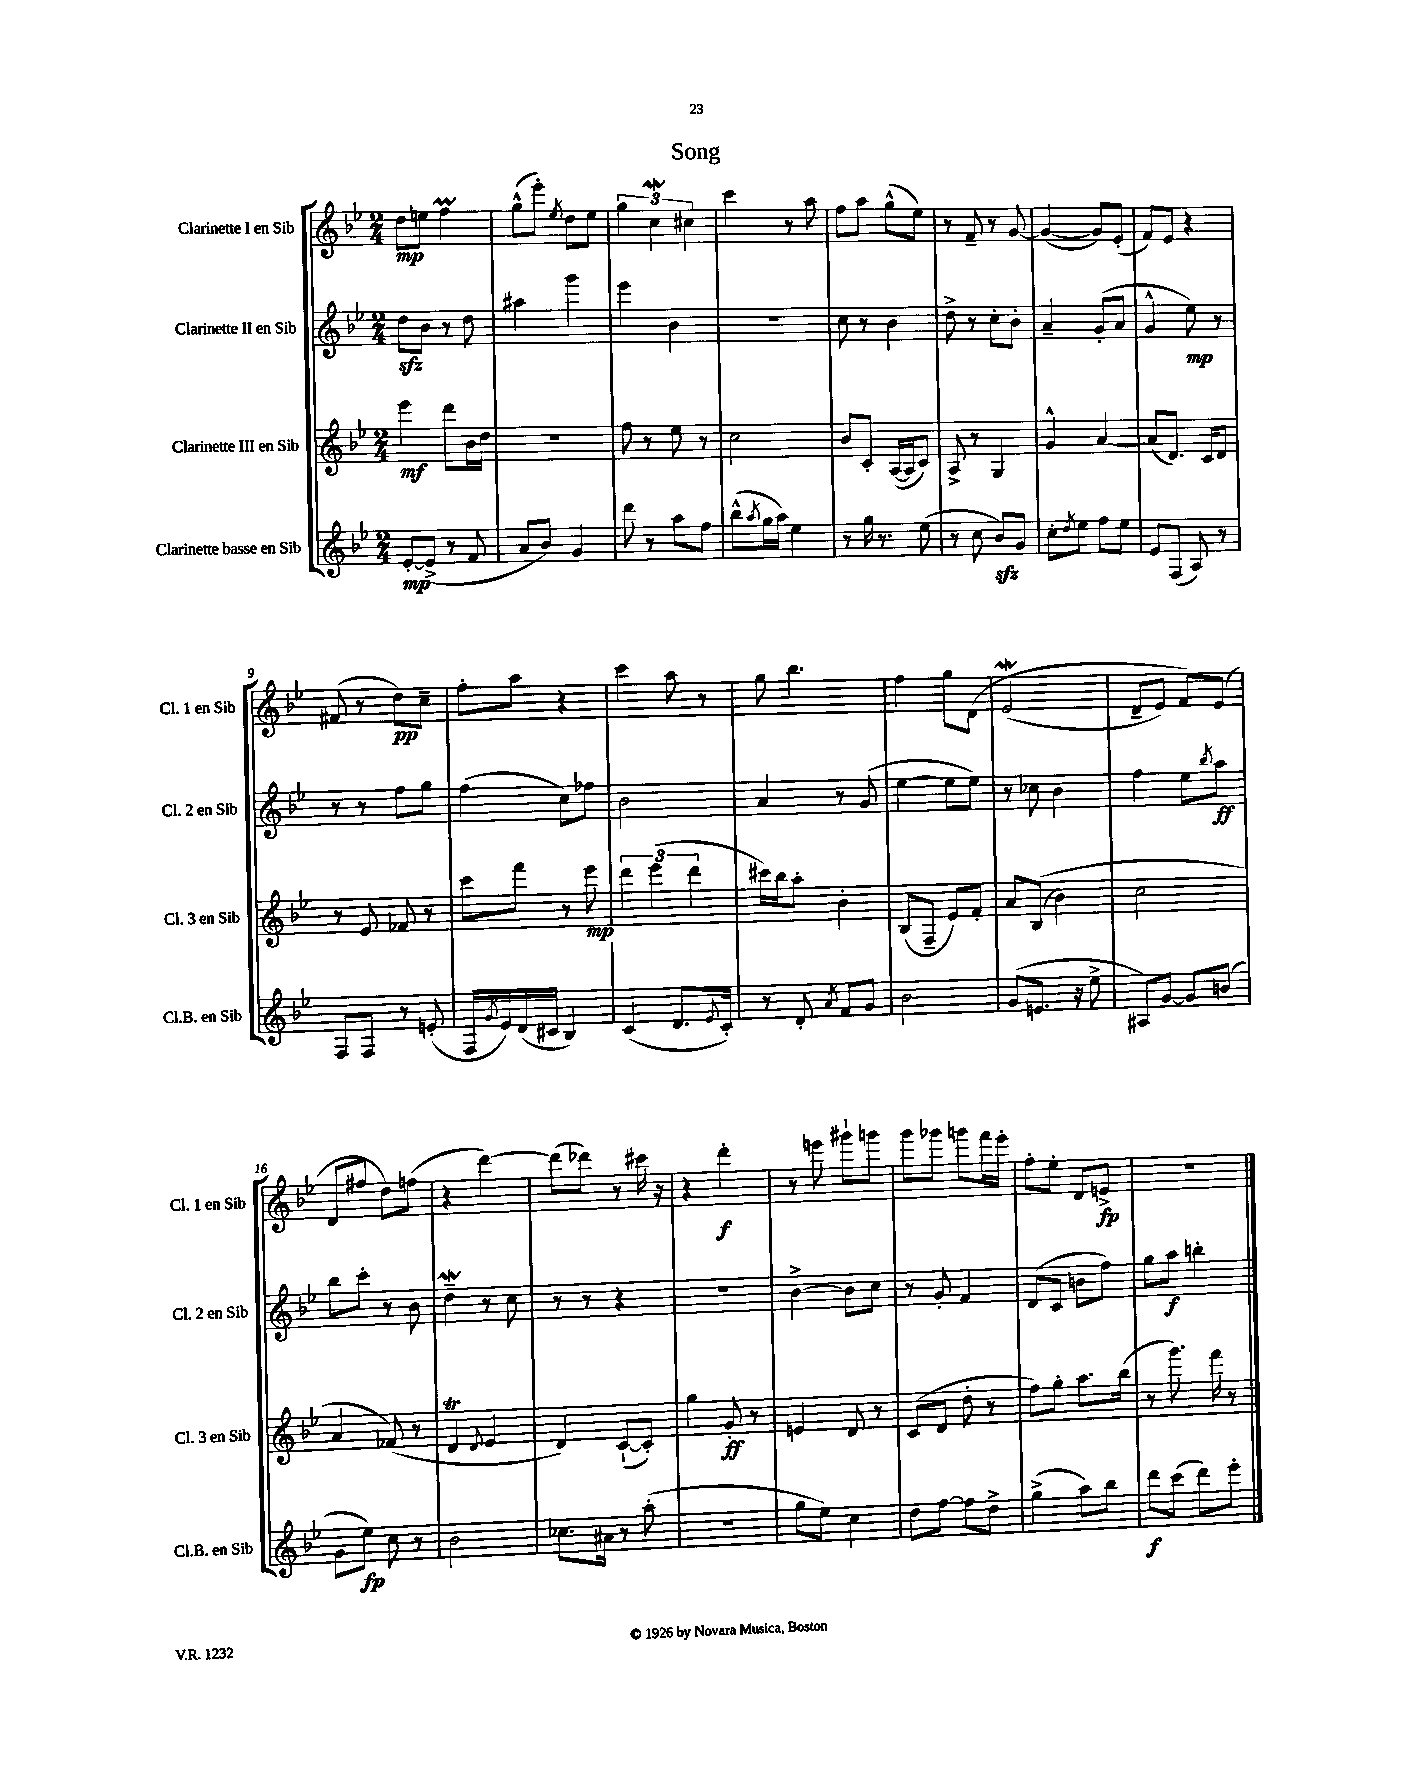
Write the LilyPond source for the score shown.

\header { title = "Song" }
<<
\new StaffGroup <<
\new Staff = "s0" \with { instrumentName = "Clarinette I en Sib" shortInstrumentName = "Cl. 1 en Sib" } {
    \clef treble \key bes \major \numericTimeSignature \time 2/4
    d''8\mp e''8 f''4\prall |
    g''8-^( ees'''8-.) \acciaccatura { ees''8 } d''8 ees''8 |
    \tuplet 3/2 { g''4 c''4\mordent cis''4 } |
    c'''4 r8 a''8 |
    f''8 a''8 g''8-^( ees''8) |
    r8 f'8-- r8 g'8~ |
    g'4~( g'8) ees'8-.( |
    f'8) ees'8 r4 |
    fis'8( r8 d''8\pp) c''8-- |
    f''8-. a''8 r4 |
    c'''4 a''8 r8 |
    g''8 bes''4. |
    f''4 g''8 d'8\( |
    ees'2\mordent( |
    d'8-- ees'8) f'8\) ees'8( |
    d'8 fis''8 d''8) f''8( |
    r4 d'''4~) |
    d'''8( des'''8) r8 cis'''16 r16 |
    r4 d'''4-.\f |
    r8 e'''8 gis'''8-! g'''8 |
    g'''8 ges'''8 g'''8 f'''16 ees'''16-. |
    f''8-. ees''8-. d'8 e'8->\fp |
    r2 \bar "|." |
}
\new Staff = "s1" \with { instrumentName = "Clarinette II en Sib" shortInstrumentName = "Cl. 2 en Sib" } {
    \clef treble \key bes \major \numericTimeSignature \time 2/4
    d''8\sfz bes'8 r8 d''8 |
    ais''4 g'''4 |
    ees'''4 bes'4 |
    R2 |
    c''8 r8 bes'4 |
    d''8-> r8 c''8-. bes'8-. |
    a'4-- g'8-.( a'8 |
    g'4-^ ees''8\mp) r8 |
    r8 r8 f''8 g''8 |
    f''4( c''8) fes''8 |
    bes'2 |
    a'4 r8 g'8( |
    ees''4~ ees''8 ees''8) |
    r8 ces''8 bes'4 |
    f''4 ees''8 \acciaccatura { bes''8 } a''8\ff |
    bes''8 c'''8-. r8 bes'8 |
    d''4--\mordent r8 c''8 |
    r8 r8 r4 |
    r2 |
    bes'4~-> bes'8 c''8 |
    r8 g'8-. f'4 |
    d'8( c'8 b'8 f''8) |
    g''8 a''8\f b''4-. \bar "|." |
}
\new Staff = "s2" \with { instrumentName = "Clarinette III en Sib" shortInstrumentName = "Cl. 3 en Sib" } {
    \clef treble \key bes \major \numericTimeSignature \time 2/4
    ees'''4\mf d'''8 bes'16 d''16 |
    R2 |
    f''8 r8 ees''8 r8 |
    c''2 |
    bes'8 c'8-. a16~( a16 c'8) |
    a8-> r8 g4 |
    g'4-^ a'4~ |
    a'8( d'8.) c'16 d'8 |
    r8 ees'8 fes'8 r8 |
    c'''8 f'''8 r8 ees'''8\mp |
    \tuplet 3/2 { d'''4 ees'''4( d'''4 } |
    cis'''16) bes''16 a''8-. bes'4-. |
    bes8( f8-- ees'8) f'8-. |
    a'8 bes8(\( bes'4) |
    c''2 |
    a'4 fes'8(\) r8 |
    d'4\trill \appoggiatura { d'8 } ees'4 |
    d'4) c'8~-!( c'8-.) |
    g''4 g'8-.\ff r8 |
    e'4 d'8 r8 |
    c'8( d'8 d''8-. r8 |
    f''8) g''8-. a''8. bes''16( |
    r8 g'''8.) f'''16 r8 \bar "|." |
}
\new Staff = "s3" \with { instrumentName = "Clarinette basse en Sib" shortInstrumentName = "Cl.B. en Sib" } {
    \clef treble \key bes \major \numericTimeSignature \time 2/4
    ees'8~-.\mp ees'8->( r8 f'8 |
    a'8 bes'8) g'4 |
    d'''8 r8 a''8 f''8 |
    bes''8-^( \acciaccatura { a''8 } g''16 a''16) ees''4 |
    r8 g''16 r8. ees''8( |
    r8 c''8 bes'8\sfz) g'8 |
    c''8-. \acciaccatura { d''8 } ees''8 f''8 ees''8 |
    ees'8 f8( a8) r8 |
    f8 f8 r8 e'8-.( |
    f16 \acciaccatura { g'8 } ees'16) d'16( cis'16 bes4) |
    c'4( d'8. \appoggiatura { ees'8 } c'16-.) |
    r8 d'8-. \acciaccatura { a'8 } f'8 g'8 |
    bes'2 |
    g'8( e'8. r16 ees''8-> |
    ais8) g'8~ g'8 b'8( |
    g'8 ees''8\fp) c''8 r8 |
    bes'2 |
    ces''8. ais'16 r8 a''8-.( |
    R2 |
    g''8 ees''8) c''4 |
    d''8 f''8~ f''8 d''8-> |
    g''4->( a''8) bes''8 |
    d'''8\f c'''8( d'''8) ees'''8-. \bar "|." |
}
>>
>>
